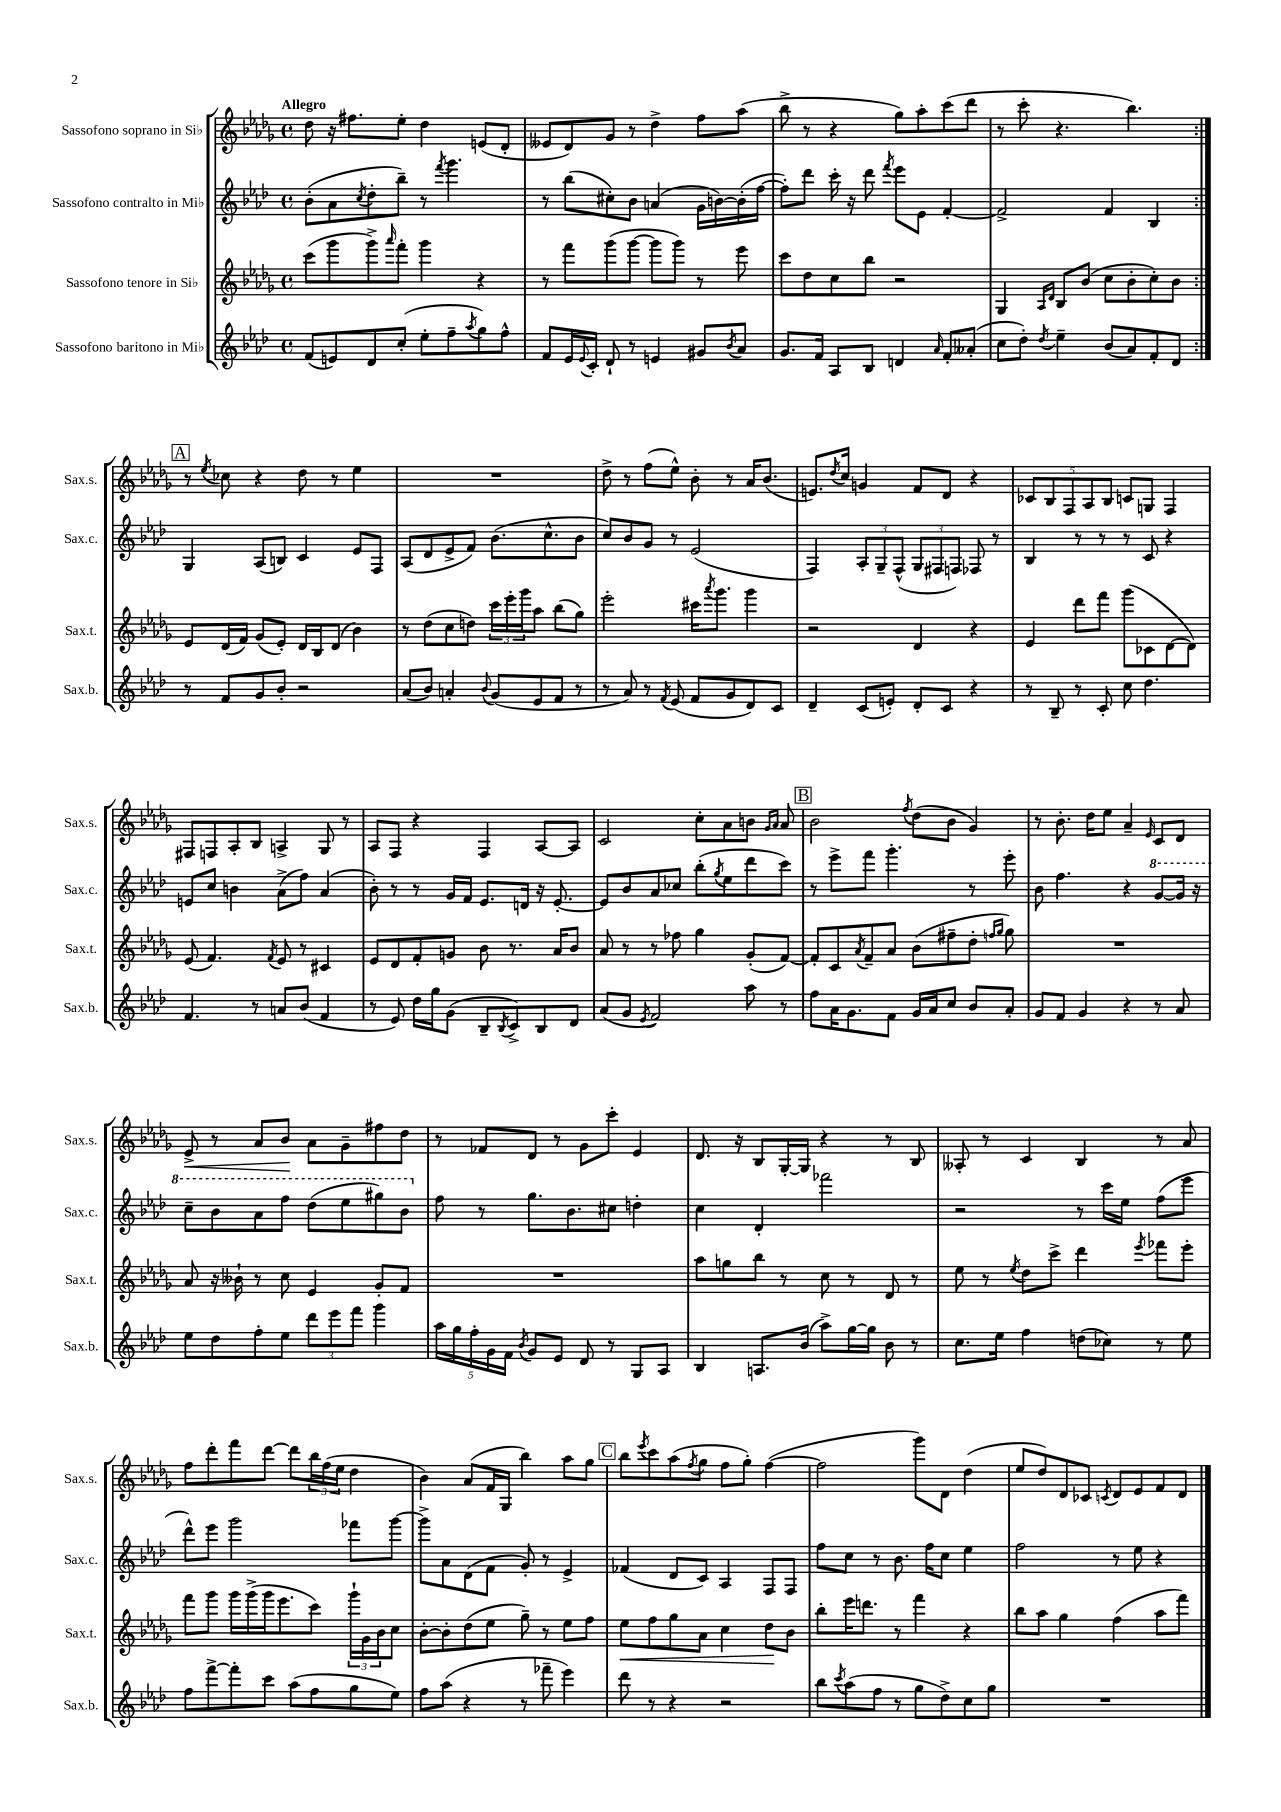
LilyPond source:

<<
\new StaffGroup <<
\new Staff = "s0" \with { instrumentName = "Sassofono soprano in Sib" shortInstrumentName = "Sax.s." } {
    \clef treble \key des \major \defaultTimeSignature \time 4/4 \tempo "Allegro"
    \repeat volta 2 { des''8 r16 fis''8. ees''8-. des''4 e'8( des'8-. |
    eeses'8 des'8) ges'8 r8 des''4-> f''8 aes''8( |
    bes''8-> r8 r4 ges''8) aes''8-. c'''8( des'''8 |
    r8 c'''8-. r4. bes''4.) | }
    \mark \markup { \box "A" } r8 \acciaccatura { ees''8 } ces''8 r4 des''8 r8 ees''4 |
    R1 |
    des''8-> r8 f''8( ees''8-^) bes'8-. r8 aes'16 bes'8.( |
    e'8.) \acciaccatura { des''8 } c''16 g'4 f'8 des'8 r4 |
    \tuplet 5/4 { ces'8 bes8 f8 aes8 bes8 } c'8 g8 f4 |
    fis8 f8 aes8-. bes8 a4-> ges8 r8 |
    aes8 f8 r4 f4 aes8~ aes8 |
    c'2 c''8-. aes'8 b'8 \grace { ges'16 aes'16 } aes'8 |
    \mark \markup { \box "B" } bes'2 \acciaccatura { f''8 } des''8( bes'8 ges'4) |
    r8 bes'8.-. des''16 ees''8 aes'4-- \grace { ees'16 } c'8 des'8 |
    ees'8->\< r8 aes'8 bes'8\! aes'8 ges'8-- fis''8 des''8 |
    r8 fes'8 des'8 r8 ges'8 c'''8-. ees'4 |
    des'8. r16 bes8 ges16~-. ges16 r4 r8 bes8 |
    aeses8-. r8 c'4 bes4 r8 aes'8 |
    f''8 des'''8-. f'''8 des'''8~ des'''8 \tuplet 3/2 { bes''16 f''16( ees''16 } des''4 |
    bes'4) aes'8( f'16 ges16 bes''4) aes''8 ges''8 |
    \mark \markup { \box "C" } bes''8 \acciaccatura { ees'''8 } c'''8 aes''8( \acciaccatura { f''8 } ges''8 f''8 ges''8-.) f''4~( |
    f''2 ges'''8) des'8 des''4( |
    ees''8 des''8) des'8 ces'8 \acciaccatura { c'8 } des'8 ees'8 f'8 des'8 \bar "|." |
}
\new Staff = "s1" \with { instrumentName = "Sassofono contralto in Mib" shortInstrumentName = "Sax.c." } {
    \clef treble \key aes \major \defaultTimeSignature \time 4/4
    \repeat volta 2 { bes'8-.( aes'8 \acciaccatura { c''8 } des''8-. bes''8--) r8 \acciaccatura { f'''8 } g'''4. |
    r8 bes''8( cis''8-.) bes'8 a'4( g'16 b'16~) b'16-.( f''16~ |
    f''8-.) des'''8 c'''16-. r16 des'''8 \acciaccatura { f'''8 } ees'''8 ees'8 f'4~-. |
    f'2-> f'4 bes4 | }
    \mark \markup { \box "A" } g4 aes8( b8) c'4 ees'8 f8 |
    aes8( des'8 ees'8-> f'8) bes'8.( c''8.-^ bes'8 |
    c''8) bes'8 g'8 r8 ees'2( |
    f4) \tuplet 3/2 { aes8-. g8-- f8-^( } \tuplet 3/2 { g8 fis8 f8) } fes8 r8 |
    bes4 r8 r8 r8 c'8 r4 |
    e'8 c''8 b'4 aes'8->( f''8) aes'4( |
    bes'8-.) r8 r8 g'16 f'16 ees'8. d'16 r16 ees'8.~-. |
    ees'8 bes'8 aes'8 ces''8 bes''8-.( \acciaccatura { g''8 } ees''8 des'''8 c'''8) |
    \mark \markup { \box "B" } r8 ees'''8-> f'''8 g'''4.-. r8 ees'''8-. |
    bes'8 f''4. r4 \ottava #1 g''8~ g''16 r16 |
    c'''8-- bes''8 aes''8 f'''8 des'''8( ees'''8 gis'''8) bes''8 \ottava #0 |
    f''8 r8 g''8. bes'8. cis''8 d''4-. |
    c''4 des'4-. fes'''2 |
    r2 r8 c'''16 ees''16 f''8( ees'''8 |
    des'''8-^) ees'''8 g'''2 fes'''8 g'''8~ |
    g'''8-> aes'8 des'8( f'8 g'8-.) r8 ees'4-> |
    \mark \markup { \box "C" } fes'4( des'8 c'8) aes4 f8 f8 |
    f''8 c''8 r8 bes'8. f''16 c''8 ees''4 |
    f''2 r8 ees''8 r4 \bar "|." |
}
\new Staff = "s2" \with { instrumentName = "Sassofono tenore in Sib" shortInstrumentName = "Sax.t." } {
    \clef treble \key des \major \defaultTimeSignature \time 4/4
    \repeat volta 2 { c'''8( ges'''8 ges'''8->) \grace { aes'''16 } f'''8-. ges'''4 r4 |
    r8 f'''8 ges'''8( ges'''8~ ges'''8 ges'''8) r8 ees'''8 |
    c'''8 des''8 c''8 bes''8 r2 |
    ges4 \grace { aes16 des'16 } bes8 bes'8( c''8 bes'8-. c''8-.) bes'8 | }
    \mark \markup { \box "A" } ees'8 des'16( f'16) ges'8( ees'8-.) des'16 bes16 des'8( bes'4) |
    r8 des''8( c''8 d''8) \tuplet 3/2 { c'''16 ees'''16-. ges'''16 } aes''8 bes''8( ges''8) |
    ees'''2-. cis'''16 \acciaccatura { aes'''8 } ges'''8. ges'''4 |
    r2 des'4 r4 |
    ees'4 des'''8 f'''8 ges'''8( ces'8 des'8~ des'8) |
    ees'8( f'4.) \acciaccatura { f'8 } ees'8 r8 cis'4 |
    ees'8 des'8 f'8-. g'8 bes'8 r8. aes'16 bes'8 |
    aes'8 r8 r8 fes''8 ges''4 ges'8-.( f'8~) |
    \mark \markup { \box "B" } f'8-. c'8 \acciaccatura { aes'8 } f'8-- aes'8 bes'8( fis''8-- des''8-. \grace { f''16 ges''16 } ges''8) |
    R1 |
    aes'8 r16 beses'16-! r8 c''8 ees'4 ges'8-. f'8 |
    R1 |
    aes''8 g''8 bes''8 r8 c''8 r8 des'8 r8 |
    ees''8 r8 \acciaccatura { ees''8 } des''8 c'''8-> des'''4 \acciaccatura { ees'''8 } fes'''8 ees'''8-. |
    f'''8 ges'''8 ges'''16 ges'''16->( ges'''16 ees'''8. c'''8) \tuplet 3/2 { ges'''16-! ges'16 bes'16 } c''8 |
    bes'8~-. bes'8-. des''8( ees''8 ges''8--) r8 ees''8 f''8 |
    \mark \markup { \box "C" } ees''8\< f''8 ges''8 aes'8 c''4 des''8\! bes'8 |
    bes''8-. ees'''16 d'''8. r8 f'''4 r4 |
    bes''8 aes''8 ges''4 f''4( aes''8 f'''8) \bar "|." |
}
\new Staff = "s3" \with { instrumentName = "Sassofono baritono in Mib" shortInstrumentName = "Sax.b." } {
    \clef treble \key aes \major \defaultTimeSignature \time 4/4
    \repeat volta 2 { f'8( e'8) des'8 c''8-.( ees''8-. f''8-- \acciaccatura { aes''8 } g''8) f''8-^ |
    f'8 ees'16 \appoggiatura { ees'8 } c'16-. des'8-! r8 e'4 gis'8 \acciaccatura { bes'8 } aes'8 |
    g'8. f'16 aes8 bes8 d'4 \grace { aes'16 } f'8-. aeses'8-.( |
    c''8 des''8-.) \acciaccatura { des''8 } ees''4-- bes'8( aes'8) f'8-. des'8 | }
    \mark \markup { \box "A" } r8 f'8 g'8 bes'8-. r2 |
    aes'8( bes'8) a'4-. \appoggiatura { bes'8 } g'8( ees'8 f'8 r8 |
    r8 aes'8) r8 \acciaccatura { f'8 } ees'8( f'8 g'8 des'8) c'8 |
    des'4-- c'8( e'8-.) des'8-. c'8 r4 |
    r8 bes8-- r8 c'8-. c''8 des''4. |
    f'4. r8 a'8 bes'8( f'4 |
    r8 ees'8) des''16 g''16 g'8( bes8-- \acciaccatura { bes8 } c'8->) bes8 des'8 |
    aes'8( g'8 \acciaccatura { ees'8 } f'2) aes''8 r8 |
    \mark \markup { \box "B" } f''8 aes'16 g'8. f'8 g'16 aes'16 c''8 bes'8 aes'8-. |
    g'8 f'8 g'4 r4 r8 aes'8 |
    ees''8 des''8 f''8-. ees''8 \tuplet 3/2 { des'''8 ees'''8 f'''8 } g'''4 |
    \tuplet 5/4 { aes''16 g''16 f''16-. g'16 f'16 } \acciaccatura { bes'8 } g'8 ees'8 des'8 r8 g8 aes8 |
    bes4 a8. bes'16( aes''8->) g''16~ g''16 bes'8 r8 |
    c''8. ees''16 f''4 d''8( ces''8) r8 ees''8 |
    f''8 f'''8~-> f'''8-. c'''8 aes''8( f''8 g''8 ees''8) |
    f''8 aes''8( r4 r8 fes'''8-- ees'''4) |
    \mark \markup { \box "C" } des'''8 r8 r4 r2 |
    bes''8 \acciaccatura { c'''8 } aes''8( f''8 r8 g''8 des''8->) c''8 g''8 |
    R1 \bar "|." |
}
>>
>>
\layout { \context { \Score \remove "Bar_number_engraver" } }
